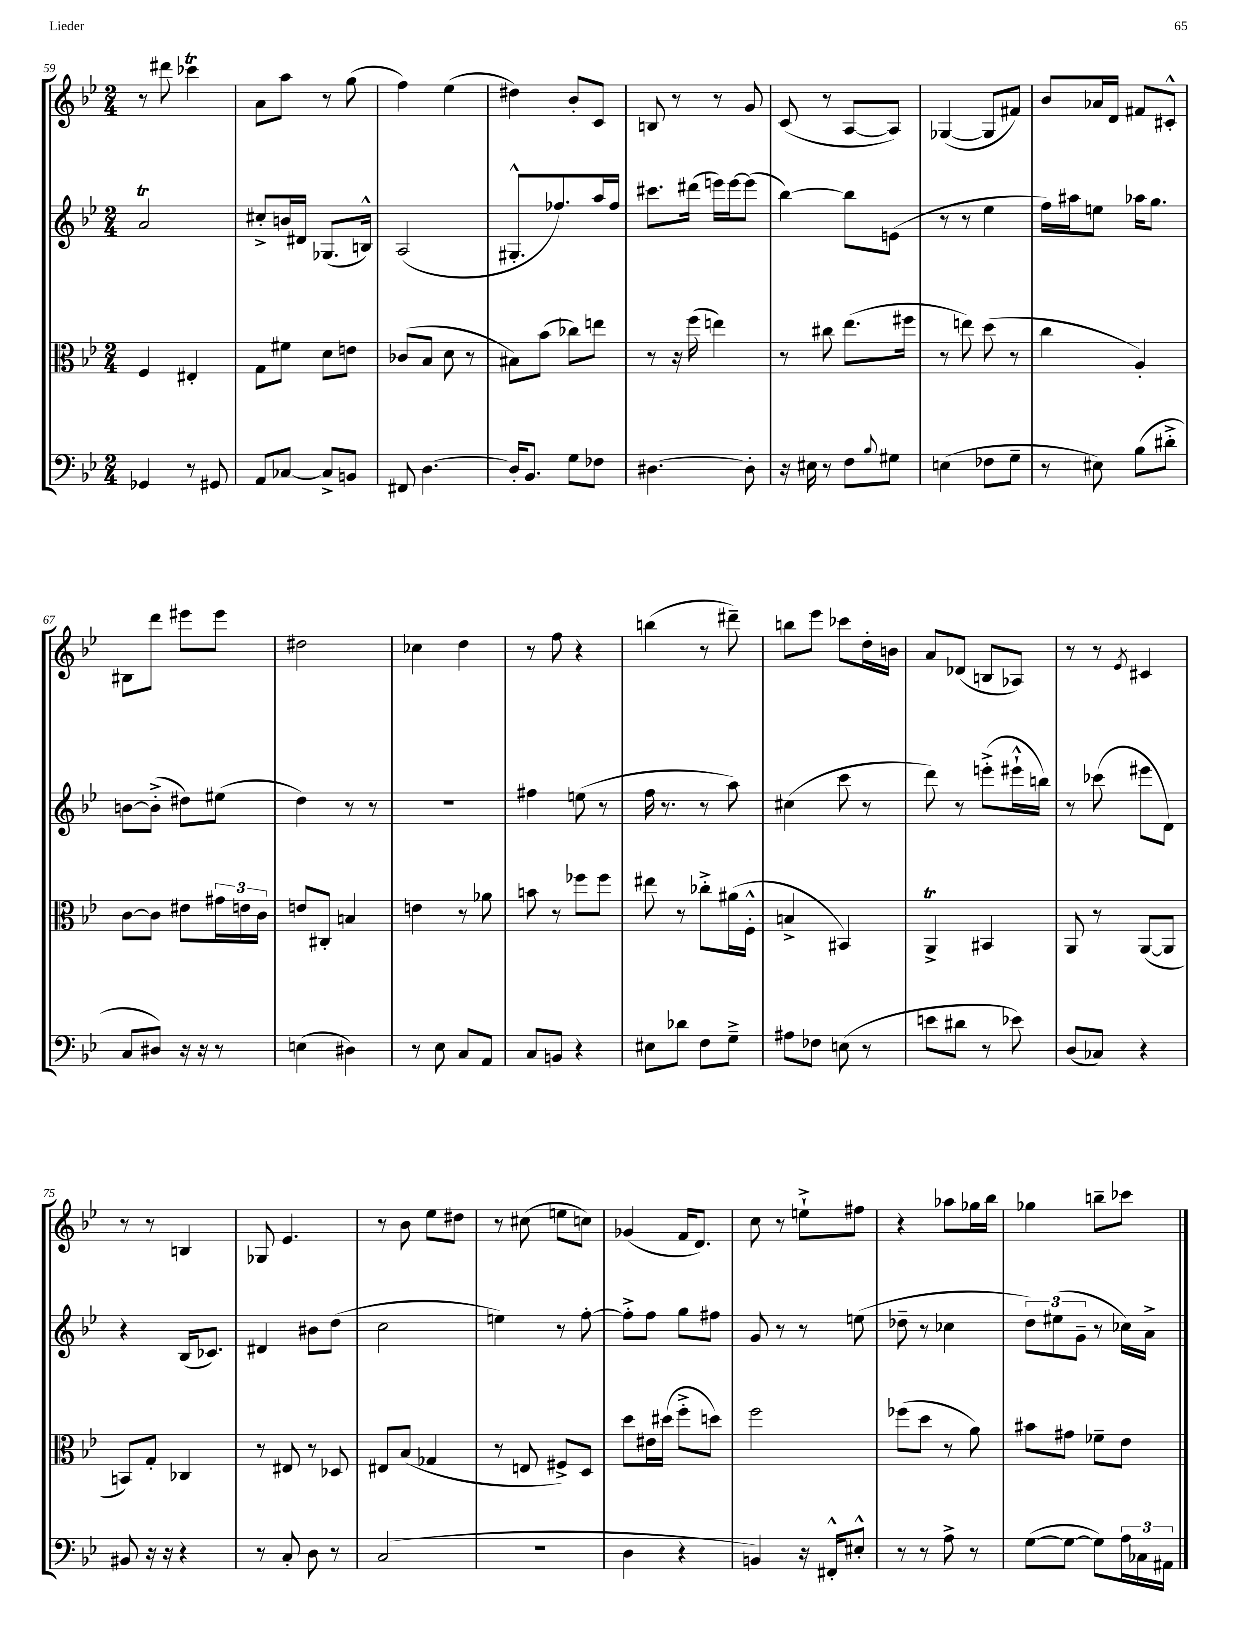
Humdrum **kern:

**kern	**kern	**kern	**kern
*staff4	*staff3	*staff2	*staff1
*clefF4	*clefC3	*clefG2	*clefG2
*k[b-e-]	*k[b-e-]	*k[b-e-]	*k[b-e-]
*M2/4	*M2/4	*M2/4	*M2/4
4GG-	4F	2a	8r
.	.	.	8ddd#
8r	4E#'	.	4ccc-
8GG#	.	.	.
=	=	=	=
8AA	8G	8cc#'^	8a
[8C-	8f#	16b	8aa
.	.	16d#	.
8C-^]	8d	(8.G-	8r
8BB	8e	.	(8gg
.	.	16B^^)	.
=	=	=	=
8FF#	(8c-	(2A	4ff)
[4.D	8B-	.	.
.	8d	.	(4ee-
.	8r	.	.
=	=	=	=
16D']	8B#)	8.G#'^^	4dd#)
8.BB-	.	.	.
.	(8b-	.	.
.	.	8.ff-)	.
8G	8cc-)	.	8b-'
8F-	8ee	16aa	8c
.	.	16ff-	.
=	=	=	=
[4.D#	8r	8.ccc#	8B
.	16r	.	8r
.	(16ff	(16ddd#	.
.	4ee)	16eee)	8r
.	.	[16eee	.
8D#']	.	(8eee]	8g
=	=	=	=
16r	8r	[4bb-)	(8c
16E#	.	.	.
8r	8cc#	.	8r
8F	(8.ee-	8bb-]	[8A
8qqB-	.	.	.
8G#	.	(8e	8A])
.	16ff#	.	.
=	=	=	=
(4E	8r	8r	([4G-
.	8ee)	8r	.
8F-	(8dd	4ee-	8G-]
8G~	8r	.	8f#)
=	=	=	=
8r	4cc	16ff)	8b-
.	.	16aa#	.
8E#)	.	8ee	16a-
.	.	.	16d
(8B-	4A')	16aa-	8f#
.	.	8.gg	.
8d#'^	.	.	8c#'^^
=	=	=	=
8C	[8c	[8b	8B#
8D#)	8c]	(8b'^]	8ddd
16r	8e#	8dd#)	8eee#
16r	.	.	.
8r	24g#	(8ee#	8eee#
.	24e	.	.
.	24c	.	.
=	=	=	=
(4E	8e	4dd)	2dd#
.	8C#'	.	.
4D#)	4B	8r	.
.	.	8r	.
=	=	=	=
8r	4e	2r	4cc-
8E-	.	.	.
8C	8r	.	4dd
8AA	8a-	.	.
=	=	=	=
8C	8b	4ff#	8r
8BB	8r	.	8ff
4r	8ff-	(8ee	4r
.	8ff-	8r	.
=	=	=	=
8E#	8ee#	16ff	(4bb
.	.	8.r	.
8d-	8r	.	.
8F	8cc-'^	8r	8r
8G~^	(16a#	8aa)	8ddd#~)
.	16F'^^	.	.
=	=	=	=
8A#	4B^	(4cc#	8bb
8F-	.	.	8eee-
(8E	4BB#)	8ccc	8ccc-
8r	.	8r	16dd'
.	.	.	16b
=	=	=	=
8e	4AA^	8ddd)	8a
8d#	.	8r	(8d-
8r	4BB#	(8eee'^	8B
8e-)	.	16eee#`^^	8A-)
.	.	16bb)	.
=	=	=	=
(8D	8AA	8r	8r
8C-)	8r	(8ccc-	8r
.	.	.	8qe-
4r	([8AA	8eee#	4c#
.	8AA]	8d)	.
=	=	=	=
8BB#	8BB)	4r	8r
16r	8G'	.	8r
16r	.	.	.
4r	4C-	(16B-	4B
.	.	8.c-)	.
=	=	=	=
8r	8r	4d#	8G-
8C'	8E#	.	4.e-
8D	8r	8b#	.
8r	8D-	(8dd	.
=	=	=	=
(2C	8E#	2cc	8r
.	(8B-	.	8b-
.	4G-	.	8ee-
.	.	.	8dd#
=	=	=	=
2r	8r	4ee)	8r
.	8E	.	(8cc#
.	8F#^)	8r	8ee
.	8D	[8ff'	8cc)
=	=	=	=
4D	8dd	8ff'^]	(4g-
.	16e#	8ff	.
.	(16dd#	.	.
4r	8ff'^	8gg	16f
.	.	.	8.d)
.	8dd)	8ff#	.
=	=	=	=
4BB)	2ff	8g	8cc
.	.	8r	8r
16r	.	8r	8ee`^
16FF#'^^	.	.	.
8E#'^^	.	(8ee	8ff#
=	=	=	=
8r	(8ff-	8dd-~	4r
8r	8dd	8r	.
8A^	8r	4cc-	8aa-
8r	8a)	.	16gg-
.	.	.	16bb-
=	=	=	=
([8G	8b#	12dd)	4gg-
.	.	(12ee#	.
8G_	8g#	.	.
.	.	12g~	.
8G])	8f-~	8r	8bb~
24A	8e-	16cc-)	8ccc-
24C-	.	.	.
.	.	16a^	.
24AA#	.	.	.
==	==	==	==
*-	*-	*-	*-
